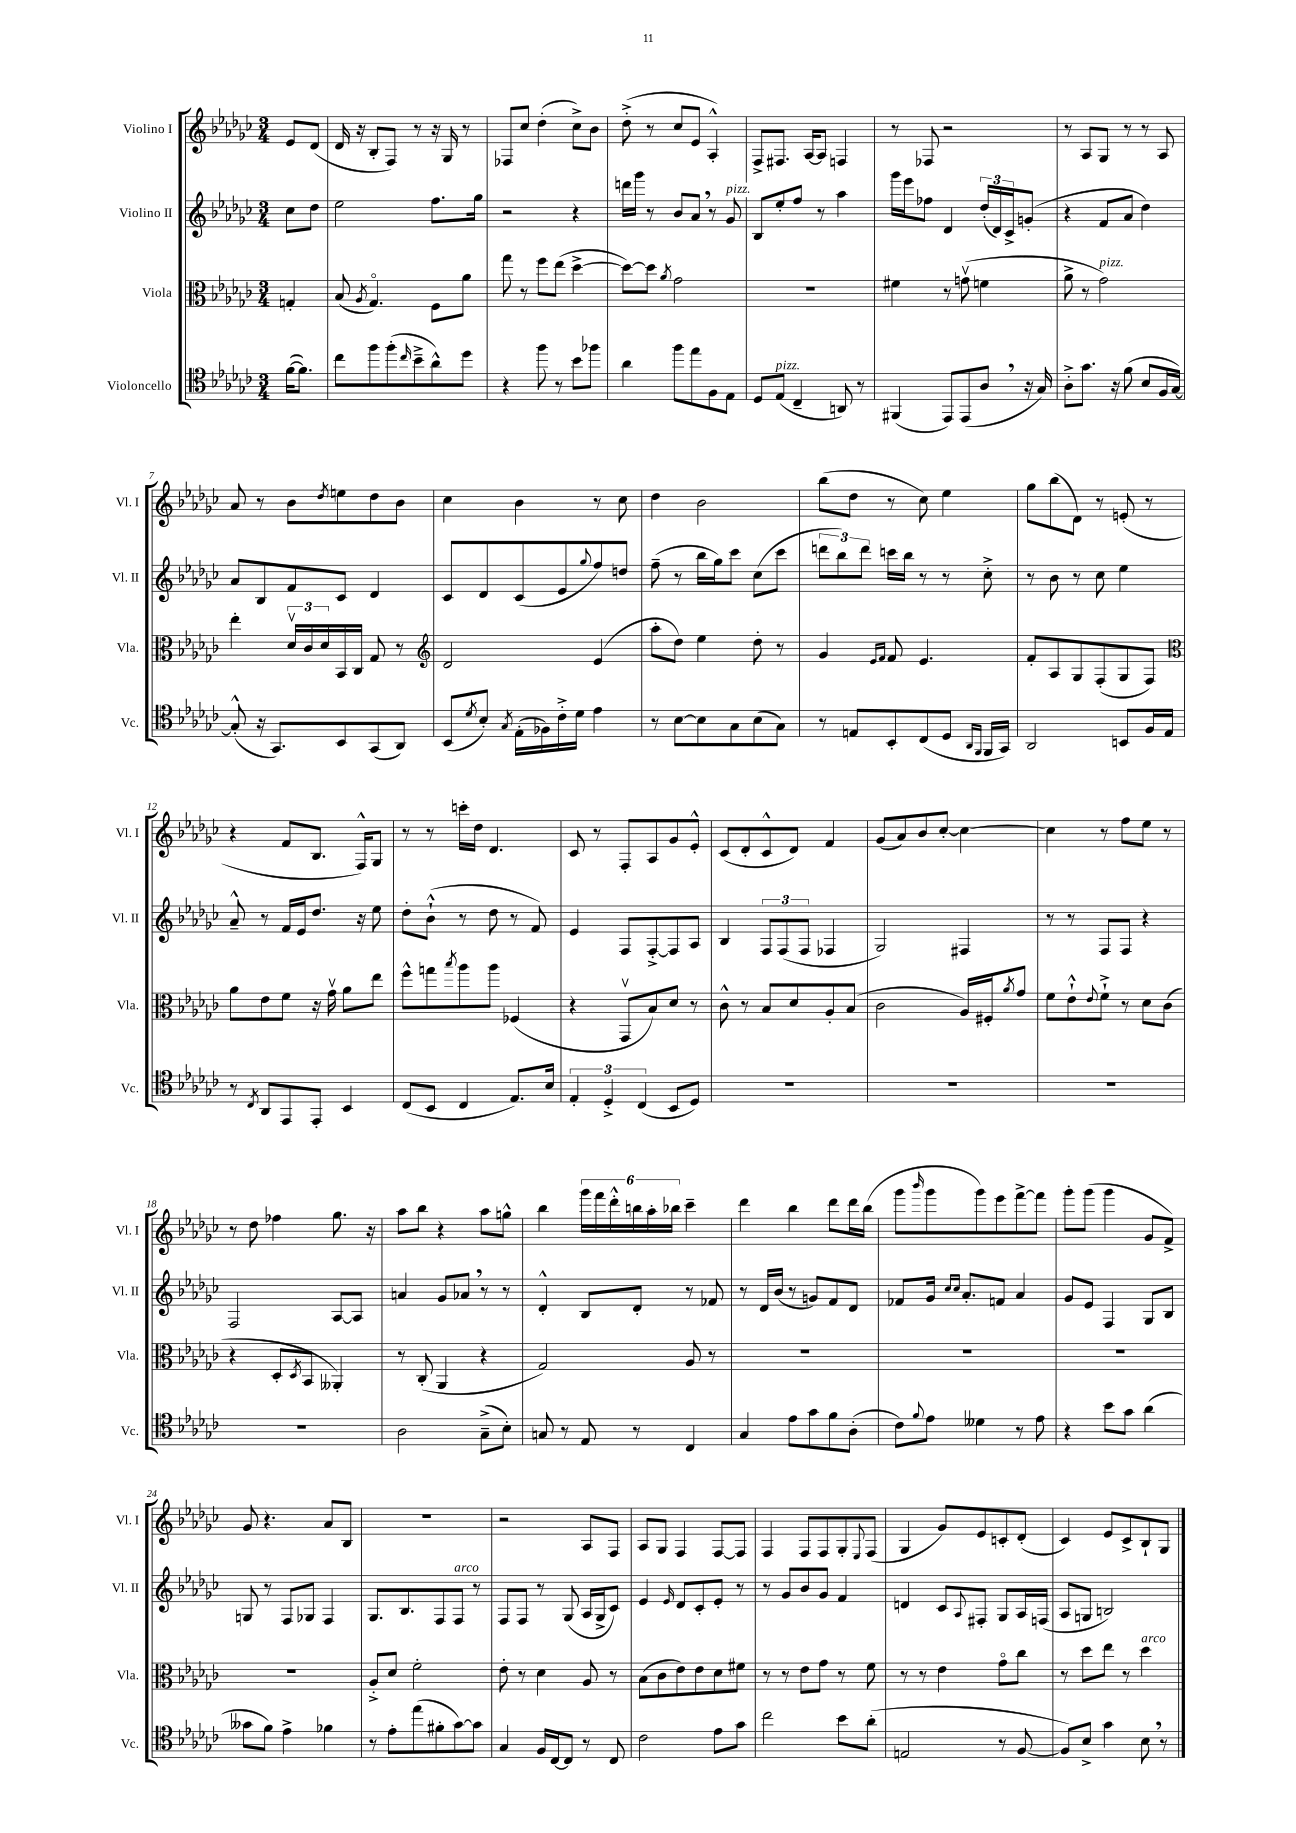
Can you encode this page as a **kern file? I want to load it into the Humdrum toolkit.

**kern	**kern	**kern	**kern
*staff4	*staff3	*staff2	*staff1
*clefC4	*clefC3	*clefG2	*clefG2
*k[b-e-a-d-g-c-]	*k[b-e-a-d-g-c-]	*k[b-e-a-d-g-c-]	*k[b-e-a-d-g-c-]
*M3/4	*M3/4	*M3/4	*M3/4
([16f	4G'	8cc-	8e-
8.f])	.	.	.
.	.	8dd-	(8d-
=	=	=	=
8cc-	(8B-	2ee-	16d-
.	.	.	16r
.	8qA-	.	.
8ff	4.G-o)	.	8B-'
(8ff'	.	.	8F)
16qqcc-	.	.	.
8b-~^	.	.	8r
8a-^^)	8F	8.ff	16r
.	.	.	16G-
8dd-	8a-	.	8r
.	.	16gg-	.
=	=	=	=
4r	8gg-	2r	8F-
.	8r	.	8cc-
8ff	8ff	.	(4dd-'
8r	(8ee-	.	.
8b-	[4dd-^	4r	8cc-^)
8ff-	.	.	8b-
=	=	=	=
4a-	8dd-_)	16ddd	(8dd-'^
.	.	16ggg-	.
.	8dd-]	8r	8r
.	8qa-	.	.
8ff	2g-	8b-	8cc-
8ee-	.	8a-	8e-
8F	.	8r	4A-'^^)
8E-	.	8g-	.
=	=	=	=
8D-	2.r	8B-	8F^
(8E-	.	8ee-'	8.F#
4C-~	.	8ff	.
.	.	.	[16A-
.	.	8r	8A-]
8AA)	.	4aa-	4F
8r	.	.	.
=	=	=	=
(4FF#	4f#	16ggg-	8r
.	.	16eee-	.
.	.	8ff-	8F-
8EE-)	8r	4d-	2r
(8EE-	(8gv	.	.
8A-	4f	(24dd-'	.
.	.	24d-)	.
.	.	24c-^	.
16r	.	(8g'	.
16G-)	.	.	.
=	=	=	=
8A-'^	8a-^	4r	8r
8.g-	8r	.	8A-
.	2g-)	8f	8G-
16r	.	.	.
(8f	.	8a-	8r
8B-	.	4dd-)	8r
16F	.	.	8A-
[16G-)	.	.	.
=	=	=	=
(8G-'^^]	4ee-'	8a-	8a-
16r	.	8B-	8r
8.GG-)	.	.	.
.	24d-v	8f	8b-
.	24c-	.	.
.	24d-	.	.
.	.	.	8qdd-
8BB-	16BB-	8c-	8ee
.	16C-	.	.
(8GG-	8G-	4d-	8dd-
8AA-)	8r	.	8b-
=	=	=	=
*	*clefG2	*	*
(8BB-	2d-	8c-	4cc-
8qd-	.	.	.
8B-')	.	8d-	.
8qG-	.	.	.
(16E-'	.	(8c-	4b-
16F-)	.	.	.
16c-'^	.	8e-	.
16d-	.	.	.
.	.	8qqgg-	.
4e-	(4e-	8ff)	8r
.	.	8dd	8cc-
=	=	=	=
8r	8aa-'	(8ff~	4dd-
[8B-	8dd-)	8r	.
8B-]	4ee-	16bb-	2b-
.	.	16gg-)	.
8G-	.	8ccc-	.
(8B-	8dd-'	(8cc-	.
8G-)	8r	8ccc-	.
=	=	=	=
8r	4g-	12ddd	(8bb-
.	.	12bb-)	.
8E	.	.	8dd-
.	.	12ddd	.
.	16qqe-	.	.
.	16qqf	.	.
8BB-'	8f	16ccc	8r
.	.	16bb-	.
(8C-	4.e-	8r	8cc-)
8D-	.	8r	4ee-
16qqAA-	.	.	.
16qqFF	.	.	.
16FF	.	8cc-'^	.
16GG-)	.	.	.
=	=	=	=
2AA-	8f'	8r	8gg-
.	8A-	8b-	(8bb-
.	8G-	8r	8d-)
.	(8F'	8cc-	8r
8BB	8G-	4ee-	(8e'
16F	8F)	.	8r
16E-	.	.	.
=	=	=	=
*	*clefC3	*	*
8r	8a-	8a-~^^	4r
8qC-	.	.	.
8AA-	8e-	8r	.
8EE-	8f	16f	8f
.	.	16e-	.
8EE-'	16r	8.dd-	8.B-
.	16g-v	.	.
4BB-	8a-	.	.
.	.	16r	16F^^)
.	8ee-	8ee-	8G-
=	=	=	=
(8C-	8ff^^	8dd-'	8r
8BB-	8gg	(8b-`^^	8r
.	8qbb-	.	.
4C-	8aa-	8r	16ccc'
.	.	.	16dd-
.	8aa-	8dd-	4.d-
8.E-)	(4F-	8r	.
.	.	8f)	.
16B-	.	.	.
=	=	=	=
6E-'	4r	4e-	8c-
.	.	.	8r
6D-'^	.	.	.
.	8GG-v	8F	8F'
(6C-	.	.	.
.	8B-)	[8F'^	8A-
8BB-	8d-	8F]	8g-
8D-)	8r	8A-	8e-'^^
=	=	=	=
2.r	8c-^^	4B-	(8c-
.	8r	.	8d-'
.	8B-	12F	8c-^^
.	.	(12F	.
.	8d-	.	8d-)
.	.	12F	.
.	8A-'	4F-	4f
.	(8B-	.	.
=	=	=	=
2.r	2c-	2G-)	(8g-
.	.	.	8a-)
.	.	.	8b-
.	.	.	[8cc-'
.	16A-)	4F#	4cc-_
.	16F#'	.	.
.	8qa-	.	.
.	8g-	.	.
=	=	=	=
2.r	8f	8r	4cc-]
.	8e-`^^	8r	.
.	8qqe-	.	.
.	8f`^	8F	8r
.	8r	8F	8ff
.	8d-	4r	8ee-
.	(8c-	.	8r
=	=	=	=
2.r	4r	2F	8r
.	.	.	8dd-
.	8D-'	.	4ff-
.	8qD-	.	.
.	8BB-	.	.
.	4AA--')	[8A-	8.gg-
.	.	8A-]	.
.	.	.	16r
=	=	=	=
2A-	8r	4a	8aa-
.	(8C-'	.	8bb-
.	4AA-	8g-	4r
.	.	8a-	.
(8G-~^	4r	8r	8aa-
8B-')	.	8r	8gg^^
=	=	=	=
8G	2G-)	4d-'^^	4bb-
8r	.	.	.
8E-	.	8B-	24ggg-
.	.	.	24fff
.	.	.	24ddd-'^^
8r	.	8d-'	24bb
.	.	.	24aa-'
.	.	.	24bb-
4C-	8A-	8r	4ccc-~
.	8r	8f-	.
=	=	=	=
4G-	2.r	8r	4ddd-
.	.	16d-	.
.	.	(16b-	.
8e-	.	8r	4bb-
8g-	.	8g)	.
8f	.	8f	8ddd-
(8A-'	.	8d-	16ddd-
.	.	.	(16bb-
=	=	=	=
8c-)	2.r	8f-	8ggg-
8qqf	.	.	16qqbbb-
8e-	.	16g-	8ggg-
.	.	16qqcc-	.
.	.	16qqcc-	.
.	.	8.a-'	.
4d--	.	.	8ggg-)
.	.	8f	8eee-
8r	.	4a-	[8fff^
8e-	.	.	8fff]
=	=	=	=
4r	2.r	8g-	8ggg-'
.	.	8e-	(8ggg-
8b-	.	4F	4ggg-
8g-	.	.	.
(4a-	.	8G-	8g-
.	.	8B-	8f^)
=	=	=	=
8g--	2.r	8G	8g-
8f)	.	8r	4.r
4e-^	.	8F	.
.	.	8G-	.
4f-	.	4F	8a-
.	.	.	8B-
=	=	=	=
8r	8A-'^	8.G-	2.r
8e-'	8d-	.	.
.	.	8.B-	.
(8ee-	2f'	.	.
8f#'	.	8F	.
[8g-)	.	8F	.
8g-]	.	8r	.
=	=	=	=
4G-	8e-'	8F	2r
.	8r	8F	.
16F	4d-	8r	.
[16C-	.	.	.
8C-]	.	(8G-	.
8r	8A-	16A-	8A-
.	.	16G-^	.
8C-	8r	8c-)	8F
=	=	=	=
2c-	(8B-	4e-	8A-
.	8c-	.	8G-
.	.	16qqe-	.
.	8e-)	8d-	4F
.	8e-	8c-'	.
8e-	8d-	8e-'	[8F
8g-	8f#	8r	8F]
=	=	=	=
2cc-	8r	8r	4F
.	8r	8g-	.
.	8e-	8b-	8F
.	8g-	8g-	8F
8b-	8r	4f	8G-'
.	.	.	8qqE-
(8a-'	8f	.	(8F
=	=	=	=
2E	8r	4d	4G-
.	8r	.	.
.	4e-	8c-	8g-)
.	.	8qqA-	.
.	.	8F#'	8e-
8r	8g-o	8G-	8c'
[8F	8cc-	16A-	(8d-'
.	.	(16F	.
=	=	=	=
8F])	8r	8A-	4c-)
8B-^	8dd-	8G	.
4g-	8ee-	2B)	8e-
.	8r	.	8c-^
8B-	4dd-	.	8B-`
8r	.	.	8G-
==	==	==	==
*-	*-	*-	*-
